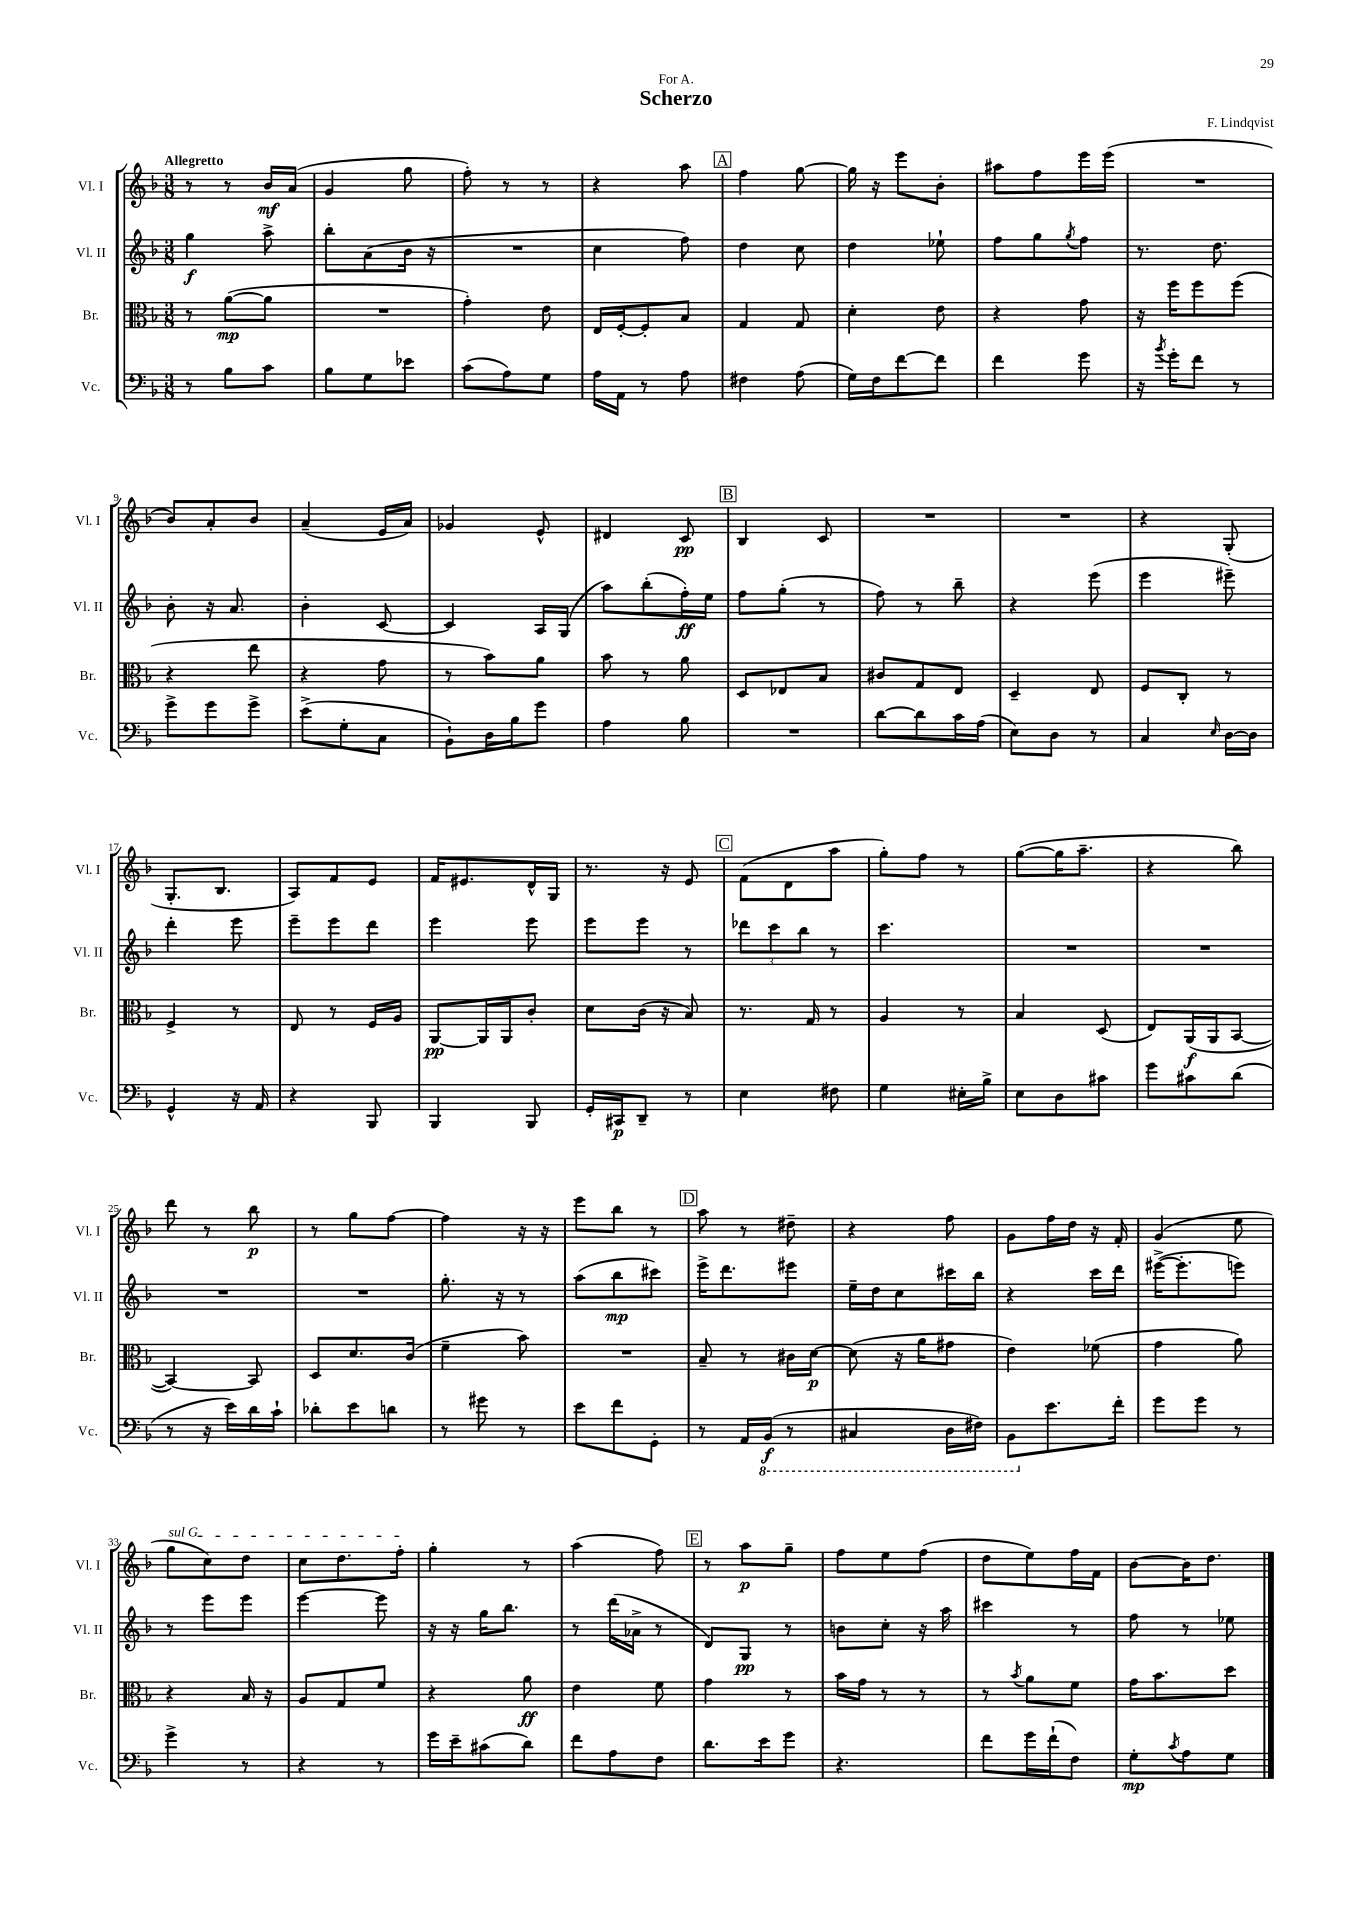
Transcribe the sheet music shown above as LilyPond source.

\header { title = "Scherzo" composer = "F. Lindqvist" dedication = "For A." }
<<
\new StaffGroup <<
\new Staff = "s0" \with { instrumentName = "Vl. I" shortInstrumentName = "Vl. I" } {
    \clef treble \key f \major \numericTimeSignature \time 3/8 \tempo "Allegretto"
    r8 r8 bes'16\mf a'16( |
    g'4 g''8 |
    f''8-.) r8 r8 |
    r4 a''8 |
    \mark \markup { \box "A" } f''4 g''8~ |
    g''16 r16 e'''8 bes'8-. |
    ais''8 f''8 e'''16 e'''16( |
    R4. |
    bes'8) a'8-. bes'8 |
    a'4--( e'16 a'16) |
    ges'4 e'8-^ |
    dis'4 c'8\pp |
    \mark \markup { \box "B" } bes4 c'8 |
    R4. |
    R4. |
    r4 g8-.( |
    g8.-. bes8. |
    a8) f'8 e'8 |
    f'16 eis'8. d'16-^ g16 |
    r8. r16 e'8 |
    \mark \markup { \box "C" } f'8( d'8 a''8 |
    g''8-.) f''8 r8 |
    g''8~( g''16 a''8.-- |
    r4 bes''8) |
    d'''8 r8 bes''8\p |
    r8 g''8 f''8~ |
    f''4 r16 r16 |
    e'''8 bes''8 r8 |
    \mark \markup { \box "D" } a''8 r8 dis''8-- |
    r4 f''8 |
    g'8 f''16 d''16 r16 f'16-. |
    g'4( e''8 |
    \once \override TextSpanner.bound-details.left.text = \markup { \italic "sul G" } g''8\startTextSpan c''8) d''8 |
    c''8 d''8. f''16-.\stopTextSpan |
    g''4-. r8 |
    a''4( f''8) |
    \mark \markup { \box "E" } r8 a''8\p g''8-- |
    f''8 e''8 f''8( |
    d''8 e''8) f''16 f'16 |
    bes'8~ bes'16 d''8. \bar "|." |
}
\new Staff = "s1" \with { instrumentName = "Vl. II" shortInstrumentName = "Vl. II" } {
    \clef treble \key f \major \numericTimeSignature \time 3/8
    g''4\f a''8-> |
    bes''8-. a'8( bes'16 r16 |
    R4. |
    c''4 f''8) |
    \mark \markup { \box "A" } d''4 c''8 |
    d''4 ees''8-! |
    f''8 g''8 \acciaccatura { g''8 } f''8 |
    r8. d''8. |
    bes'8-. r16 a'8. |
    bes'4-. c'8~ |
    c'4 a16 g16( |
    a''8) bes''8-.( f''16-.\ff) e''16 |
    \mark \markup { \box "B" } f''8 g''8-.( r8 |
    f''8) r8 bes''8-- |
    r4 e'''8( |
    e'''4 eis'''8--) |
    d'''4-. e'''8 |
    e'''8-- e'''8 d'''8 |
    e'''4 e'''8 |
    e'''8 e'''8 r8 |
    \mark \markup { \box "C" } \tuplet 3/2 { des'''8 c'''8 bes''8 } r8 |
    c'''4. |
    R4. |
    R4. |
    R4. |
    R4. |
    g''8.-. r16 r8 |
    a''8( bes''8\mp cis'''8) |
    \mark \markup { \box "D" } e'''16-> d'''8. eis'''8 |
    e''16-- d''16 c''8 cis'''16 bes''16 |
    r4 c'''16 d'''16 |
    eis'''16~->( eis'''8.-. e'''8) |
    r8 e'''8 e'''8 |
    e'''4~ e'''8 |
    r16 r16 g''16 bes''8. |
    r8 d'''16( aes'16-> r8 |
    \mark \markup { \box "E" } d'8) g8\pp r8 |
    b'8 c''8-. r16 a''16 |
    cis'''4 r8 |
    f''8 r8 ees''8 \bar "|." |
}
\new Staff = "s2" \with { instrumentName = "Br." shortInstrumentName = "Br." } {
    \clef alto \key f \major \numericTimeSignature \time 3/8
    r8 a'8~\mp( a'8 |
    R4. |
    g'4-.) e'8 |
    e16 f16~-. f8-. bes8 |
    \mark \markup { \box "A" } g4 g8 |
    d'4-. e'8 |
    r4 g'8 |
    r16 f''16 f''8 f''8( |
    r4 e''8 |
    r4 g'8 |
    r8 bes'8) a'8 |
    bes'8 r8 a'8 |
    \mark \markup { \box "B" } d8 ees8 bes8 |
    cis'8 g8 e8 |
    d4-- e8 |
    f8 c8-. r8 |
    f4-> r8 |
    e8 r8 f16 a16 |
    a,8~\pp a,16 a,16 c'8-. |
    d'8 c'16( r16 bes8) |
    \mark \markup { \box "C" } r8. g16 r8 |
    a4 r8 |
    bes4 d8( |
    e8) a,16\f( a,16 bes,8~ |
    bes,4~) bes,8 |
    d8 d'8. c'16( |
    f'4-- bes'8) |
    R4. |
    \mark \markup { \box "D" } bes8-- r8 cis'16 d'16~\p |
    d'8( r16 a'16 gis'8 |
    e'4) fes'8( |
    g'4 a'8) |
    r4 bes16 r16 |
    a8 g8 f'8 |
    r4 a'8\ff |
    e'4 f'8 |
    \mark \markup { \box "E" } g'4 r8 |
    bes'16 g'16 r8 r8 |
    r8 \acciaccatura { bes'8 } a'8 f'8 |
    g'16 bes'8. d''8 \bar "|." |
}
\new Staff = "s3" \with { instrumentName = "Vc." shortInstrumentName = "Vc." } {
    \clef bass \key f \major \numericTimeSignature \time 3/8
    r8 bes8 c'8 |
    bes8 g8 ees'8 |
    c'8( a8) g8 |
    a16 a,16 r8 a8 |
    \mark \markup { \box "A" } fis4 a8( |
    g16) f16 f'8~ f'8 |
    f'4 g'8 |
    r16 \acciaccatura { bes'8 } g'16-. f'8 r8 |
    g'8-> g'8 g'8-> |
    e'8->( g8-. c8 |
    bes,8-!) d16 bes16 g'8 |
    a4 bes8 |
    \mark \markup { \box "B" } R4. |
    d'8~ d'8 c'16 a16( |
    e8) d8 r8 |
    c4 \grace { e16 } d16~ d16 |
    g,4-^ r16 a,16 |
    r4 bes,,8 |
    bes,,4 bes,,8 |
    g,16-. cis,16\p d,8-- r8 |
    \mark \markup { \box "C" } e4 fis8 |
    g4 eis16-. bes16-> |
    e8 d8 cis'8 |
    g'8 cis'8 d'8( |
    r8 r16 e'16) d'16 c'16-! |
    des'8-. e'8 d'8 |
    r8 gis'8 r8 |
    e'8 f'8 g,8-. |
    \mark \markup { \box "D" } r8 a,16 \ottava #-1 bes,,16\f( r8 |
    cis,4 d,16 fis,16) |
    bes,,8 \ottava #0 e'8. f'16-. |
    g'8 g'8 r8 |
    g'4-> r8 |
    r4 r8 |
    g'16 e'16-- cis'8( d'8) |
    f'8 a8 f8 |
    \mark \markup { \box "E" } d'8. e'16 g'8 |
    r4. |
    f'8 g'16 f'16-!( f8) |
    g8-.\mp \acciaccatura { c'8 } a8 g8 \bar "|." |
}
>>
>>
